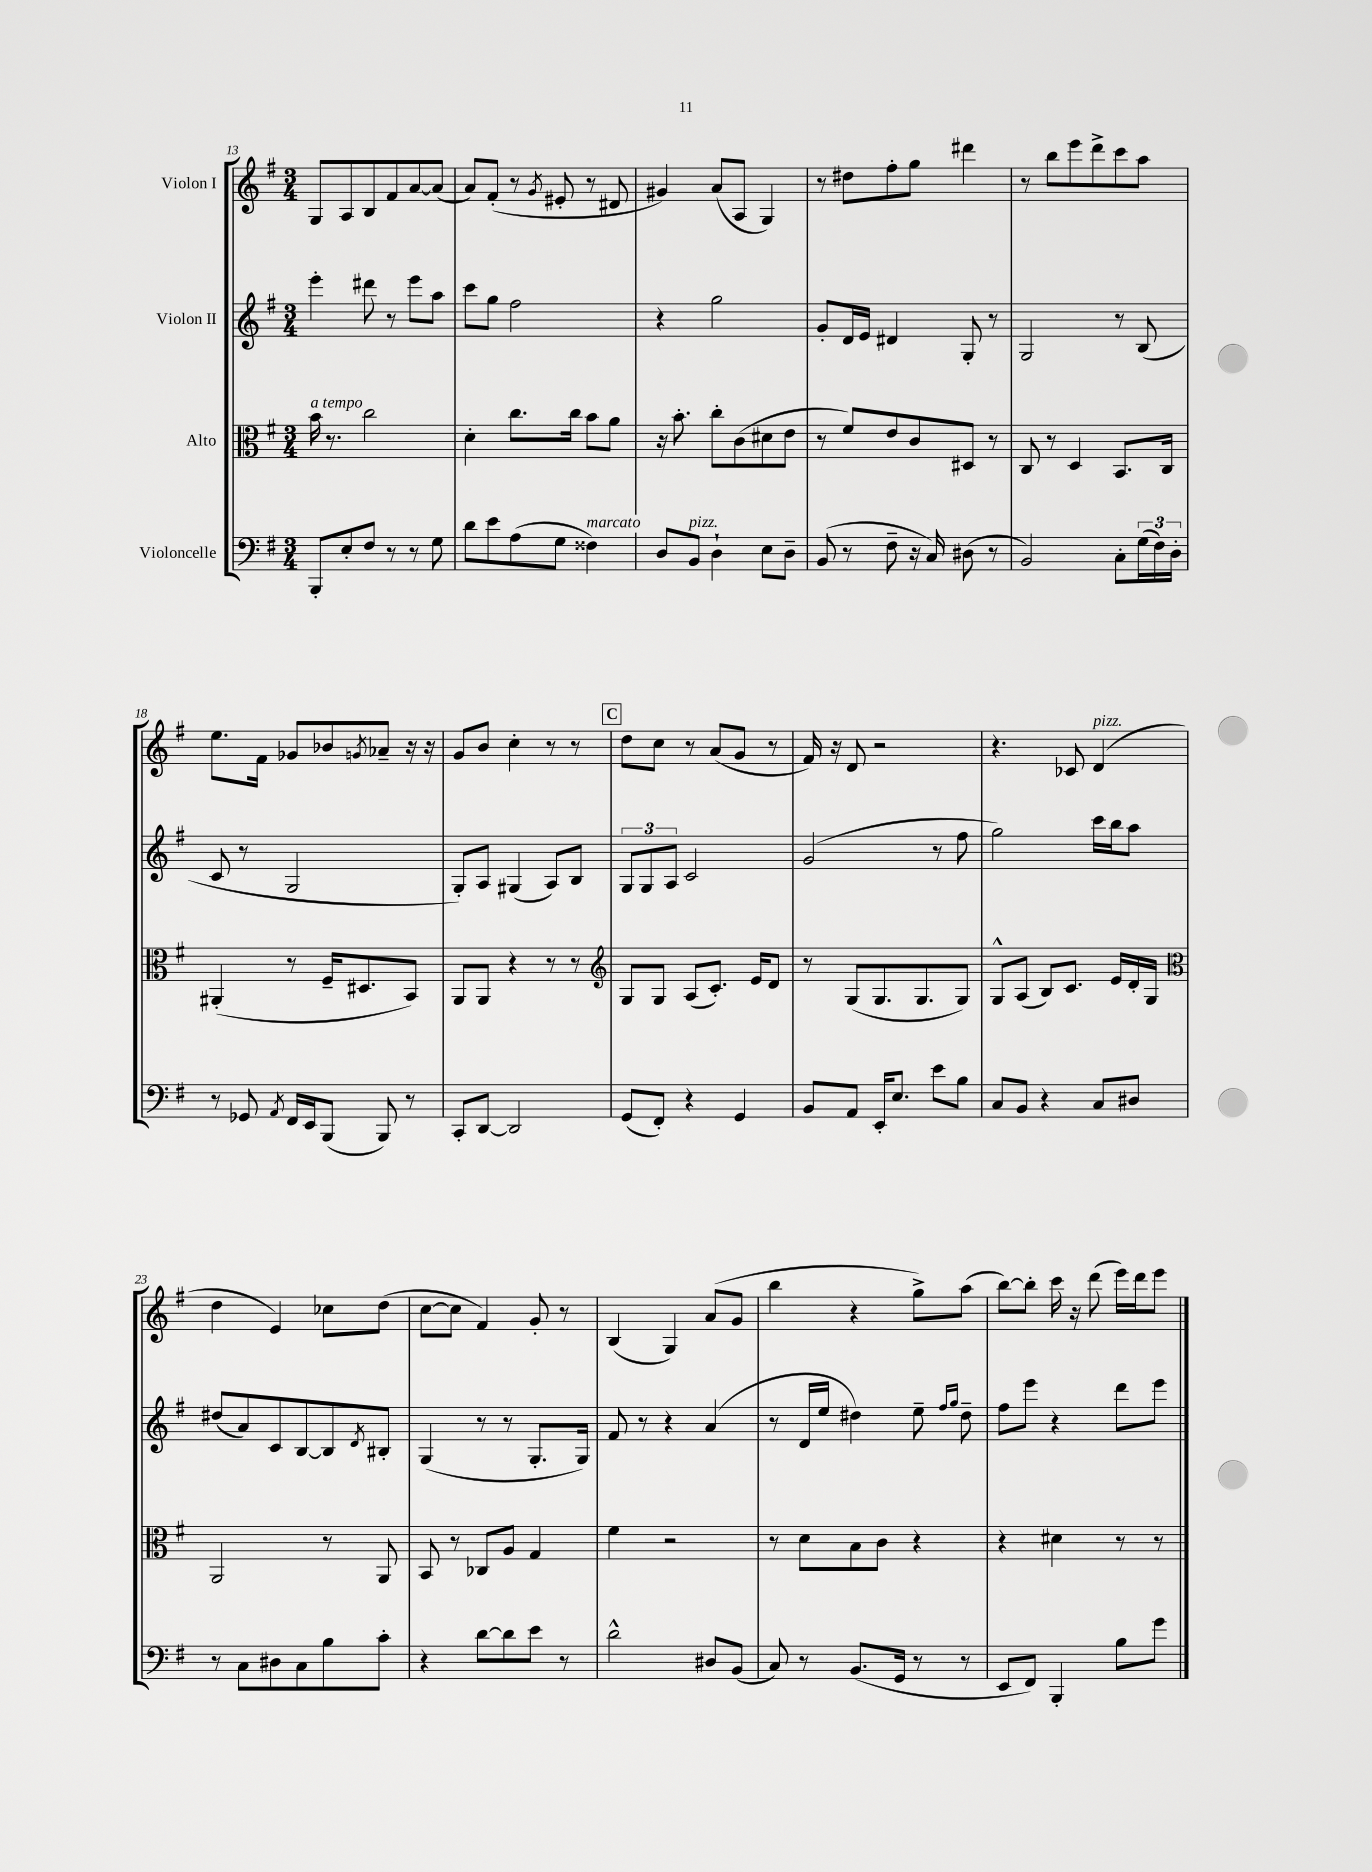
<<
\new StaffGroup <<
\new Staff = "s0" \with { instrumentName = "Violon I" } {
    \clef treble \key g \major \numericTimeSignature \time 3/4
    g8 a8 b8 fis'8 a'8~ a'8( |
    a'8) fis'8-.( r8 \acciaccatura { g'8 } eis'8-. r8 dis'8 |
    gis'4) a'8( a8 g4) |
    r8 dis''8 fis''8-. g''8 dis'''4 |
    r8 b''8 e'''8 d'''8-> c'''8 a''8 |
    e''8. fis'16 ges'8 bes'8 \acciaccatura { g'8 } aes'8-- r16 r16 |
    g'8 b'8 c''4-. r8 r8 |
    \mark \markup { \box "C" } d''8 c''8 r8 a'8( g'8 r8 |
    fis'16) r16 d'8 r2 |
    r4. ces'8 d'4^\markup { \italic "pizz." }( |
    d''4 e'4) ces''8 d''8( |
    c''8~ c''8 fis'4) g'8-. r8 |
    b4( g4) a'8( g'8 |
    b''4 r4 g''8->) a''8( |
    b''8~) b''8-. c'''16 r16 d'''8( e'''16) d'''16 e'''8 \bar "|." |
}
\new Staff = "s1" \with { instrumentName = "Violon II" } {
    \clef treble \key g \major \numericTimeSignature \time 3/4
    e'''4-. dis'''8 r8 e'''8 a''8 |
    c'''8 g''8 fis''2 |
    r4 g''2 |
    g'8-. d'16 e'16 dis'4 g8-. r8 |
    g2 r8 b8( |
    c'8 r8 g2 |
    g8-.) a8 gis4( a8) b8 |
    \mark \markup { \box "C" } \tuplet 3/2 { g8 g8 a8 } c'2 |
    g'2( r8 fis''8 |
    g''2) c'''16 b''16 a''8 |
    dis''8( a'8) c'8 b8~ b8 \acciaccatura { d'8 } bis8-. |
    g4( r8 r8 g8.-. g16) |
    fis'8 r8 r4 a'4( |
    r8 d'16 e''16 dis''4) e''8-- \grace { fis''16 g''16 } dis''8-- |
    fis''8 e'''8 r4 d'''8 e'''8 \bar "|." |
}
\new Staff = "s2" \with { instrumentName = "Alto" } {
    \clef alto \key g \major \numericTimeSignature \time 3/4
    b'16^\markup { \italic "a tempo" } r8. c''2 |
    d'4-. c''8. c''16 b'8 a'8 |
    r16 b'8.-. c''8-. c'8( dis'8 e'8 |
    r8 fis'8) e'8 c'8 dis8 r8 |
    c8 r8 d4 b,8. c16 |
    ais,4-.( r8 fis16-- dis8. b,8) |
    a,8 a,8 r4 r8 r8 |
    \mark \markup { \box "C" } \clef treble g8 g8 a8( c'8.-.) e'16 d'8 |
    r8 g8( g8. g8. g8) |
    g8-^ a8( b8) c'8. e'16 d'16-. g16 |
    \clef alto a,2 r8 a,8 |
    b,8 r8 ces8 a8 g4 |
    fis'4 r2 |
    r8 d'8 b8 c'8 r4 |
    r4 dis'4 r8 r8 \bar "|." |
}
\new Staff = "s3" \with { instrumentName = "Violoncelle" } {
    \clef bass \key g \major \numericTimeSignature \time 3/4
    b,,8-. e8-. fis8 r8 r8 g8 |
    d'8 e'8 a8( g8 fisis4^\markup { \italic "marcato" }) |
    d8 b,8^\markup { \italic "pizz." } d4-! e8 d8-- |
    b,8( r8 fis8-- r16 c16) dis8( r8 |
    b,2) c8-. \tuplet 3/2 { g16( fis16) d16-. } |
    r8 ges,8 \acciaccatura { a,8 } fis,16 e,16 b,,8( b,,8) r8 |
    c,8-. d,8~ d,2 |
    \mark \markup { \box "C" } g,8( fis,8-.) r4 g,4 |
    b,8 a,8 e,16-. e8. e'8 b8 |
    c8 b,8 r4 c8 dis8 |
    r8 c8 dis8 c8 b8 c'8-. |
    r4 d'8~ d'8 e'8 r8 |
    d'2-^ dis8 b,8( |
    c8) r8 b,8.( g,16 r8 r8 |
    e,8 fis,8) b,,4-. b8 g'8 \bar "|." |
}
>>
>>
\layout { \context { \Score currentBarNumber = #13 } }
